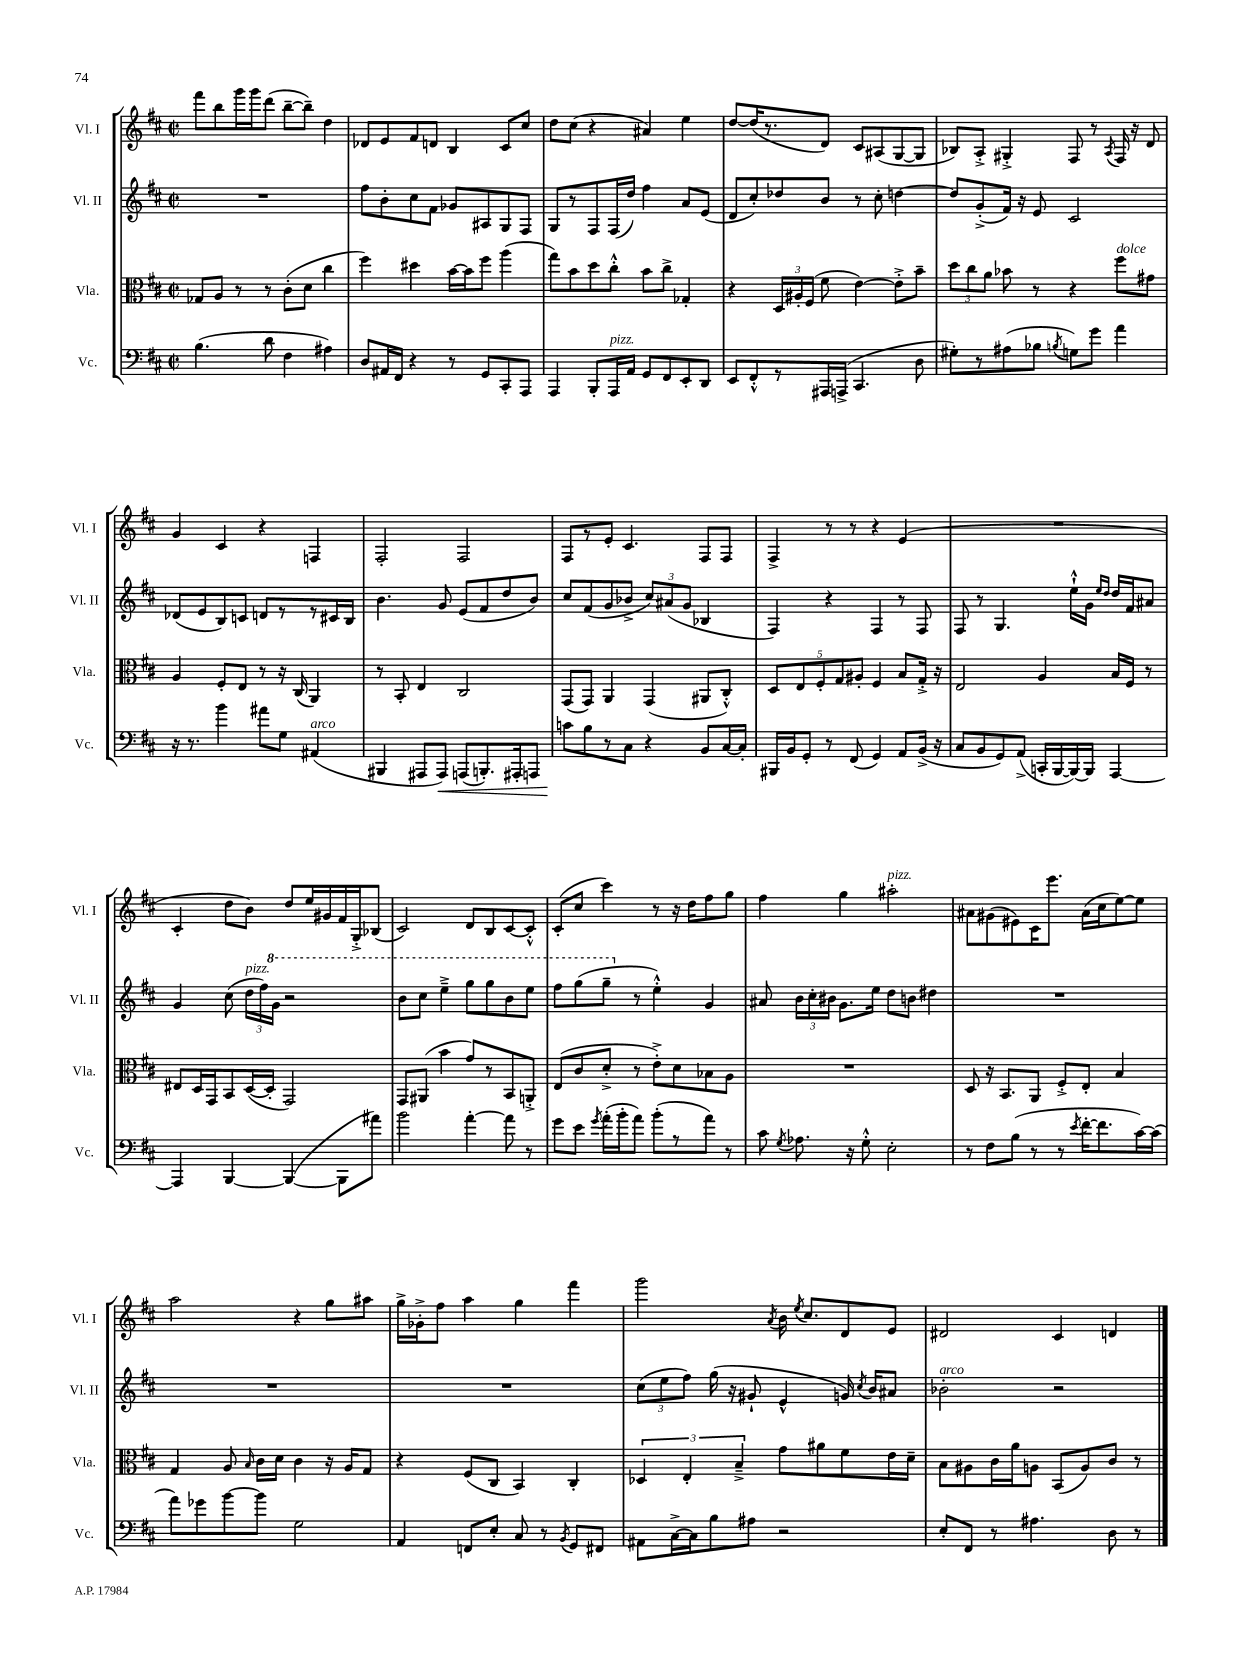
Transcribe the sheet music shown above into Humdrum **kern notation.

**kern	**kern	**kern	**kern
*staff4	*staff3	*staff2	*staff1
*clefF4	*clefC3	*clefG2	*clefG2
*k[f#c#]	*k[f#c#]	*k[f#c#]	*k[f#c#]
*M2/2	*M2/2	*M2/2	*M2/2
*met(c|)	*met(c|)	*met(c|)	*met(c|)
(4.B	8G-	1r	8fff#
.	8A	.	8bb
.	8r	.	16ggg
.	.	.	16ggg
8d	8r	.	(8ddd
4F#	(8c#'	.	[8bb~
.	8d	.	8bb~])
4A#)	4cc#	.	4dd
=	=	=	=
8D	4ff#)	8ff#	8d-
16AA#	.	8b'	8e
16FF#	.	.	.
4r	4dd#	8cc#	8f#
.	.	8f#	8d
8r	[16b	8g-	4B
.	16b]	.	.
8GG	8ff#	8A#	.
8CC#'	(4aa	8G	8c#
8AAA	.	8F#	8cc#
=	=	=	=
4AAA	8gg)	8G	8dd
.	8b	8r	(8cc#
8BBB'	8dd	8F#	4r
16AAA	8cc#'^^	(16F#	.
16AA	.	16dd)	.
8GG	8b	4ff#	4a#)
8FF#	8cc#^	.	.
8EE'	4G-'	8a	4ee
8DD	.	(8e	.
=	=	=	=
8EE	4r	8d	[8dd
8FF#'^^	.	8cc#')	(16dd]
.	.	.	8.r
8r	24D	8dd-	.
.	24A#'	.	.
.	(24F#	.	.
16AAA#	8f#	8b	8d)
(16AAA^	.	.	.
4.CC#	[4e)	8r	8c#
.	.	8cc#'	(8A#
.	8e'^]	[4dd	[8G
8D	8b~	.	8G]
=	=	=	=
8G#')	12dd	8dd]	8B-)
.	12cc#	.	.
8r	.	(8g'^	8A'^
.	12a	.	.
(8A#	8b-	16f#)	4G#'^
.	.	16r	.
8B-	8r	8e	.
8qB	.	.	.
8G)	4r	2c#	8F#
8g	.	.	8r
.	.	.	8qA
4a	8ff#	.	16F#
.	.	.	16r
.	8g#	.	8d
=	=	=	=
16r	4A	(8d-	4g
8.r	.	.	.
.	.	8e	.
4b	8F#'	8B)	4c#
.	8E	8c	.
8a#	8r	8d	4r
8G	16r	8r	.
.	(16C#	.	.
(4AA#	4AA)	8r	4F
.	.	16c#	.
.	.	16B	.
=	=	=	=
4BBB#	8r	4.b	2F#'
.	8BB'	.	.
8AAA#	4E	.	.
8AAA#)	.	8g	.
(8AAA	2C#	(8e	2F#
8.BBB')	.	8f#	.
.	.	8dd	.
16AAA#'	.	.	.
8AAA	.	8b)	.
=	=	=	=
8c	(8GG	8cc#	8F#
8B	8GG)	(8f#	8r
8r	4AA	8g	8e'
8C#	.	8b-^	4.c#
4r	(4GG	12cc#)	.
.	.	(12a#	.
.	.	12g	.
8BB	8AA#	4B-	8F#
[16C#	8C#'^^)	.	8F#
16C#']	.	.	.
=	=	=	=
16BBB#	10D	4F#)	4F#^
16BB	.	.	.
.	10E	.	.
8GG'	.	.	.
.	10F#'	.	.
8r	.	4r	8r
.	10G	.	.
(8FF#	.	.	8r
.	10A#'	.	.
4GG)	4F#	4F#	4r
8AA	8B	8r	(4e
(16BB^	16G'^	8F#	.
16r	16r	.	.
=	=	=	=
8C#	2E	8F#	1r
8BB	.	8r	.
8GG)	.	4.G	.
(8AA^	.	.	.
16CC'	4A	.	.
[16BBB	.	.	.
16BBB_)	.	16ee`^^	.
16BBB]	.	16g	.
.	.	16qqee	.
.	.	16qqdd	.
[4AAA	16B	16dd	.
.	16F#	16f#	.
.	8r	8a#	.
=	=	=	=
4AAA]	8E#	4g	4c#'
.	16D	.	.
.	16GG	.	.
[4BBB	8BB	(8cc#	8dd
.	([16D	24dd	8b)
.	.	24ff#)	.
.	16D']	.	.
.	.	24gg	.
(4BBB_	2GG)	2r	8dd
.	.	.	16ee
.	.	.	16g#
8BBB]	.	.	16f#
.	.	.	16G'^
8a#)	.	.	(8B-
=	=	=	=
2b	8GG	8bb	2c#)
.	(8AA#	8ccc#	.
.	4b	4eee~^	.
[4a'	8g)	8ggg	8d
.	8r	8ggg	8B
8a]	8BB	8bb	[8c#
8r	8AA'^	8eee	8c#'^^]
=	=	=	=
8g	(8E	8fff#	(8c#'
8e	8c#	(8ggg	8cc#
8qg	.	.	.
(16a'	8d'^	8ggg~	4ccc#)
16b'	.	.	.
8a)	8r	8r	.
(8b'	8e'^)	4ee'^^)	8r
8r	8d	.	16r
.	.	.	16dd
8a)	8B-	4g	8ff#
8r	8A	.	8gg
=	=	=	=
8c#	1r	8a#	4ff#
8qG	.	.	.
8.A-	.	24b	.
.	.	24cc#'	.
.	.	24b#	.
.	.	8.g	4gg
16r	.	.	.
8G'^^	.	.	.
.	.	16ee	.
2E'	.	8dd	2aa#'
.	.	8b	.
.	.	4dd#	.
=	=	=	=
8r	8D	1r	8a#
8F#	16r	.	(8g#
.	8.BB	.	.
(8B	.	.	8e#)
8r	8AA	.	16c#
.	.	.	8.eee
8r	8F#'^	.	.
8qe	.	.	.
[16f#'	8E'	.	(16a#
8.f#]	.	.	16cc#
.	4B	.	[8ee)
[16c#)	.	.	8ee]
(16c#]	.	.	.
=	=	=	=
8a)	4G	1r	2aa
8g-	.	.	.
[8b	8A	.	.
.	16qqB	.	.
8b]	16c#	.	.
.	16d	.	.
2G	4c#	.	4r
.	16r	.	8gg
.	16A	.	.
.	8G	.	8aa#
=	=	=	=
4AA	4r	1r	16gg^
.	.	.	16g-'^
.	.	.	8ff#
8FF	(8F#	.	4aa
8E'	8C#	.	.
8C#	4BB)	.	4gg
8r	.	.	.
8qBB	.	.	.
8GG	4C#'	.	4fff#
8FF#	.	.	.
=	=	=	=
8AA#	6D-	(12cc#	2ggg
.	.	12ee	.
[16C#^	.	.	.
.	6E'	12ff#)	.
16C#]	.	.	.
8B	.	(16gg	.
.	.	16r	.
.	6B~^	.	.
8A#	.	8g#`	.
.	.	.	8qa
2r	8g	4e^^	16b
.	.	.	8qee
.	.	.	8.cc#
.	8a#	.	.
.	8f#	16g)	8d
.	.	8qcc#	.
.	.	16b	.
.	16e	8a#	8e
.	16d~	.	.
=	=	=	=
8E'	8B	2b-'	2d#
8FF#	8A#	.	.
8r	16c#	.	.
.	16a	.	.
4.A#	8A	.	.
.	(8BB	2r	4c#
.	8A)	.	.
8D	8c#	.	4d
8r	8r	.	.
==	==	==	==
*-	*-	*-	*-
